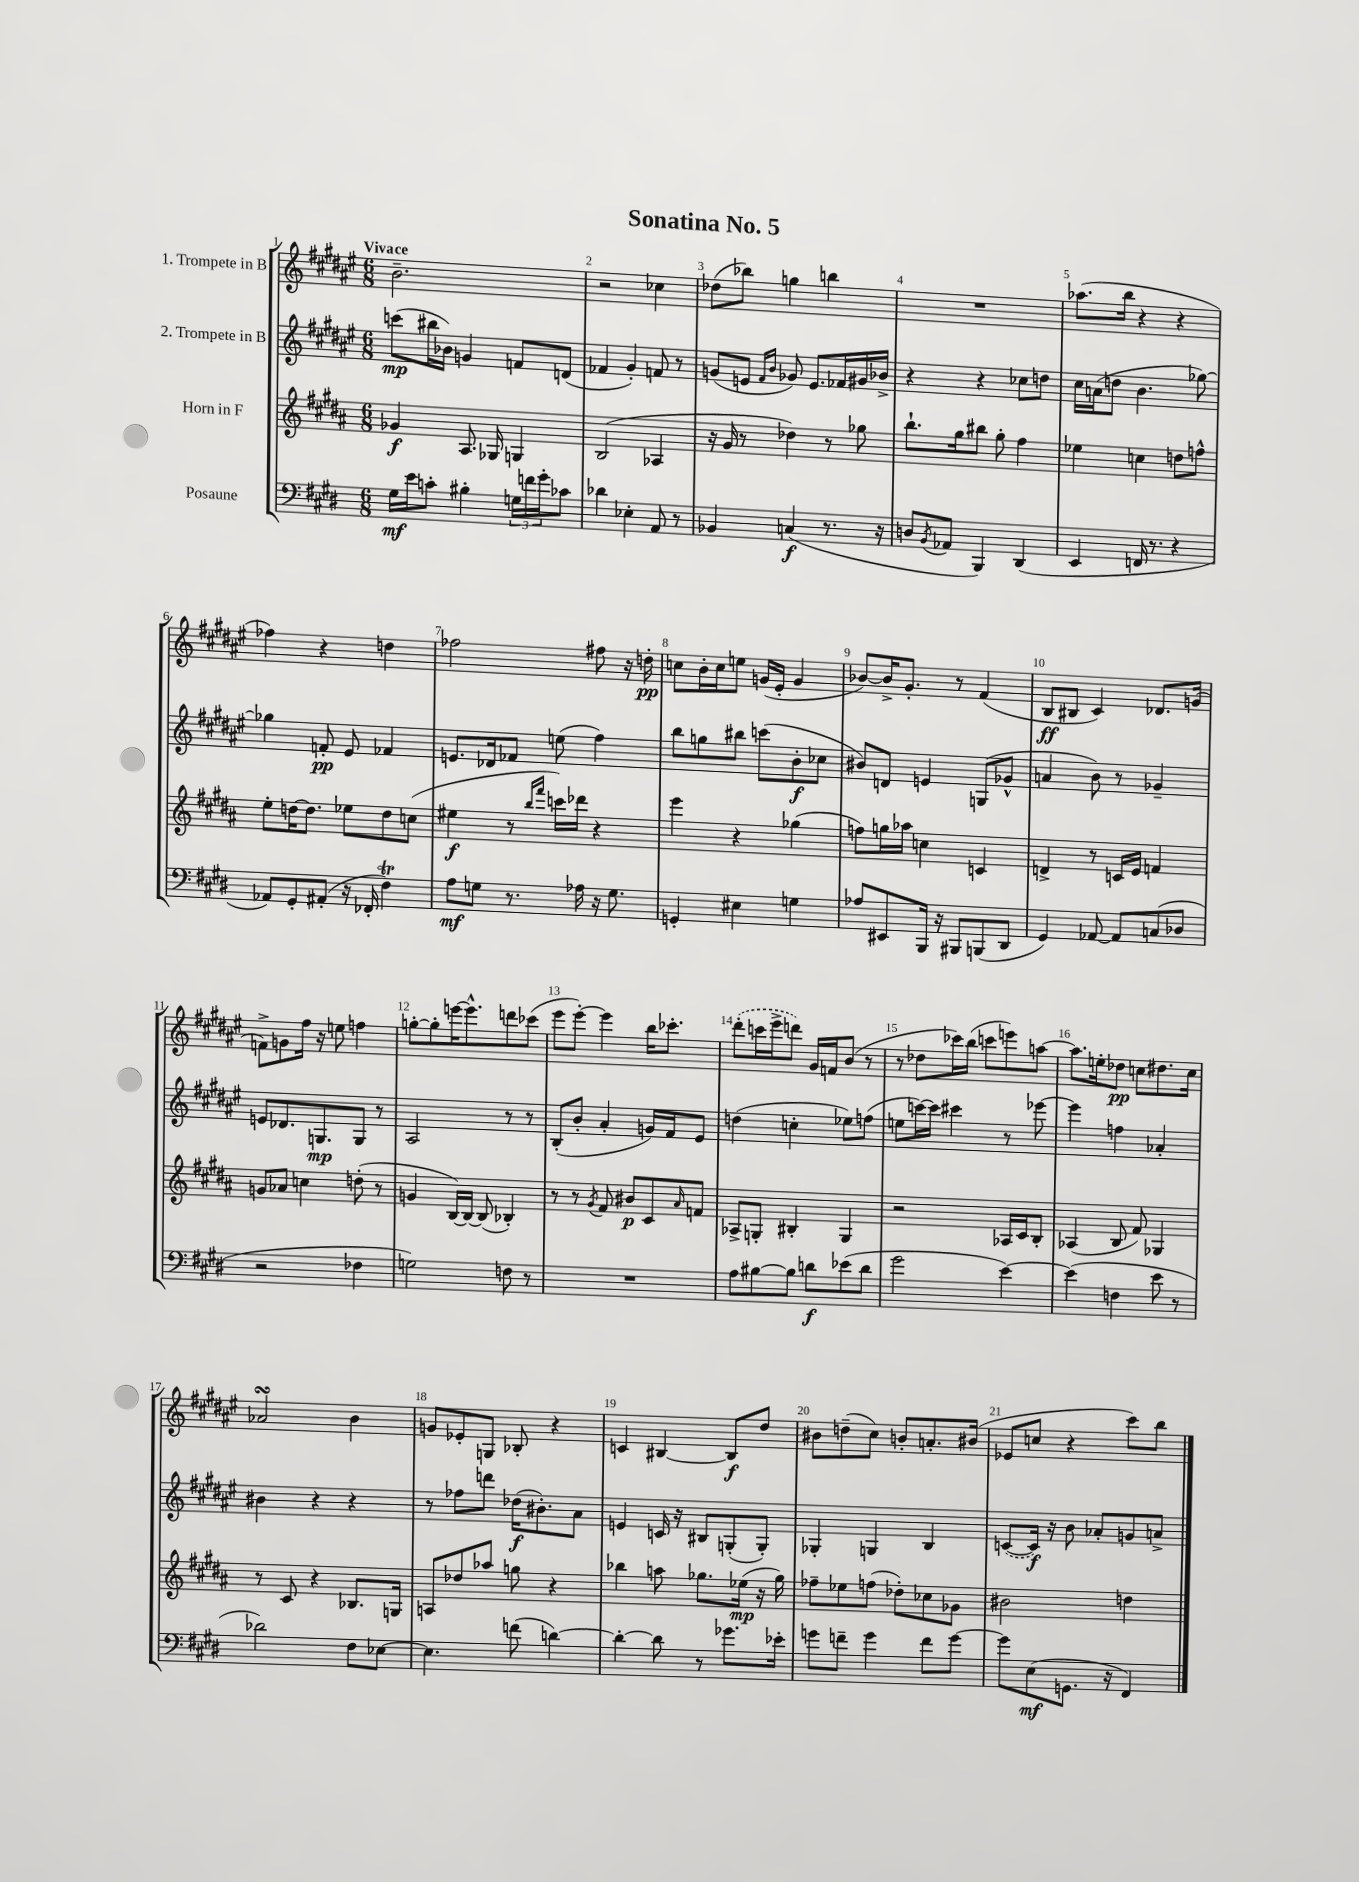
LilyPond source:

\header { title = "Sonatina No. 5" }
<<
\new StaffGroup <<
\new Staff = "s0" \with { instrumentName = "1. Trompete in B" } {
    \clef treble \key fis \major \numericTimeSignature \time 6/8 \tempo "Vivace"
    b'2.-- |
    r2 ces''4 |
    des''8( bes''8) g''4 b''4 |
    R2. |
    aes''8.( b''16 r4 r4 |
    fes''4) r4 d''4 |
    fes''2 fis''8 r16 d''16-.\pp |
    c''8 b'16-. c''16 e''8 g'16( eis'16-. g'4 |
    bes'8~) bes'16-> gis'8.-. r8 fis'4( |
    b8\ff bis8 cis'4) des'8. g'16( |
    f'8->) g'8 fis''16 r16 e''8 f''4 |
    g''8~-. g''8-. e'''16~ e'''8.-^ d'''8 ces'''8( |
    eis'''8 eis'''8~-.) eis'''4 b''16 ces'''8.-. |
    \once \slurDashed dis'''8-.( c'''16 eis'''16-> d'''8) gis'16 f'16 b'8( r8 |
    r8 des''8 ces'''16) b''16( c'''8 e'''8) a''8~ |
    a''8. e''16-. des''8\pp c''8 dis''8. c''16 |
    aes'2\turn b'4 |
    g'8 ees'8-. g8 bes8-. r4 |
    c'4 bis4~ bis8\f dis''8 |
    bis'8 d''8--( cis''8) b'8-. a'8.-. bis'16( |
    ees'8 c''8 r4 cis'''8) b''8 \bar "|." |
}
\new Staff = "s1" \with { instrumentName = "2. Trompete in B" } {
    \clef treble \key fis \major \numericTimeSignature \time 6/8
    c'''8\mp( bis''16 bes'16) g'4 f'8 d'8( |
    fes'4 gis'4-.) f'8 r8 |
    g'8( e'8 \grace { fis'16 b'16 } ges'8) e'8. fes'16 gis'16 bes'16-> |
    r4 r4 ces''8 d''8 |
    cis''16 a'16( d''8 b'4. ges''8~) |
    ges''4 f'8-.\pp eis'8 fes'4 |
    e'8. des'16 fes'8 e''8( fis''4) |
    b''8 g''8 bis''8 c'''8( b'8-.\f ces''8 |
    bis'8) d'8 e'4 g8( ges'8-^ |
    a'4 b'8) r8 ges'4-- |
    e'8 des'8. g8.\mp g8 r8 |
    ais2 r8 r8 |
    b8-.( b'8-. ais'4-. g'16) fis'16 eis'8 |
    d''4( c''4-. ees''8) f''8( |
    e''8 c'''16~) c'''16 cis'''4 r8 ees'''8~ |
    ees'''4 f''4 aes'4-. |
    bis'4 r4 r4 |
    r8 fes''8 d'''8 des''16\f( bis'8.-.) ais'8 |
    e'4 c'16 r16 bis8 g8-.( g8-.) |
    ges4-. g4 b4 |
    \once \slurDashed c'8~( c'16\f) r16 b'8 aes'8-. g'8 a'8-> \bar "|." |
}
\new Staff = "s2" \with { instrumentName = "Horn in F" } {
    \clef treble \key b \major \numericTimeSignature \time 6/8
    ges'4\f ais8. ges16 g4 |
    b2( aes4 |
    r16 gis'16 r8 des''4) r8 ges''8 |
    b''8.-! gis''16 bis''8 gis''8-. fis''4 |
    ees''4 c''4 d''8 f''8-^ |
    e''8-. d''16~ d''8. ees''8 d''8 c''8( |
    eis''4\f r8 \grace { b''16 fis'''16 } c'''16) des'''16 r4 |
    e'''4 r4 ges''4( |
    f''8) g''16 aes''16 c''4 c'4 |
    d'4-> r8 c'16 e'16 f'4 |
    g'8 aes'8 c''4 d''8-.( r8 |
    g'4 b16~) b16~ b8( bes4-.) |
    r8 r8 \acciaccatura { gis'8 } fis'8 bis'8\p cis'8 \grace { ais'16 } f'8 |
    aes8-> g8-. bis4-. g4 |
    r2 aes16 cis'16 b8-. |
    aes4( b8 fis'8) ges4 |
    r8 cis'8 r4 bes8. g16 |
    a8 des''8 aes''8 g''8 r4 |
    bes''4 a''8 ges''8. ees''16\mp( r16 ges''16) |
    fes''8-- ees''8 f''8( des''8-.) ces''8 ges'8 |
    bis'2 d''4 \bar "|." |
}
\new Staff = "s3" \with { instrumentName = "Posaune" } {
    \clef bass \key e \major \numericTimeSignature \time 6/8
    gis16\mf e'16 c'8-. bis4-. \tuplet 3/2 { g16 f'16 gis'16-. } ces'8 |
    des'4 ees4-. a,8 r8 |
    bes,4 c4\f( r8. r16 |
    d8 \acciaccatura { b,8 } aes,8 b,,4) dis,4( |
    e,4 f,16 r8. r4 |
    aes,8) gis,8-. ais,8-.( r16 fes,16-. fis4\trill) |
    a8\mf g8 r8. aes16 r16 g8. |
    g,4-. eis4 g4 |
    aes8 eis,8 b,,16 r16 bis,,8 b,,8( dis,8 |
    gis,4) aes,8~ aes,8 c8( des8 |
    r2 fes4 |
    g2) f8 r8 |
    R2. |
    a8 bis8~ bis8 d'8\f ees'8( d'8 |
    gis'2 e'4~) |
    e'4( f4 e'8 r8 |
    des'2) fis8 ees8~ |
    ees4. f'8( d'4~) |
    d'4~-. d'8 r8 ges'8. ees'16-. |
    g'8 f'8-- g'4 f'8 g'8~ |
    g'8 e8\mf( g,8. r16 fis,4) \bar "|." |
}
>>
>>
\layout { \context { \Score \override BarNumber.break-visibility = ##(#f #t #t) barNumberVisibility = #all-bar-numbers-visible } }
